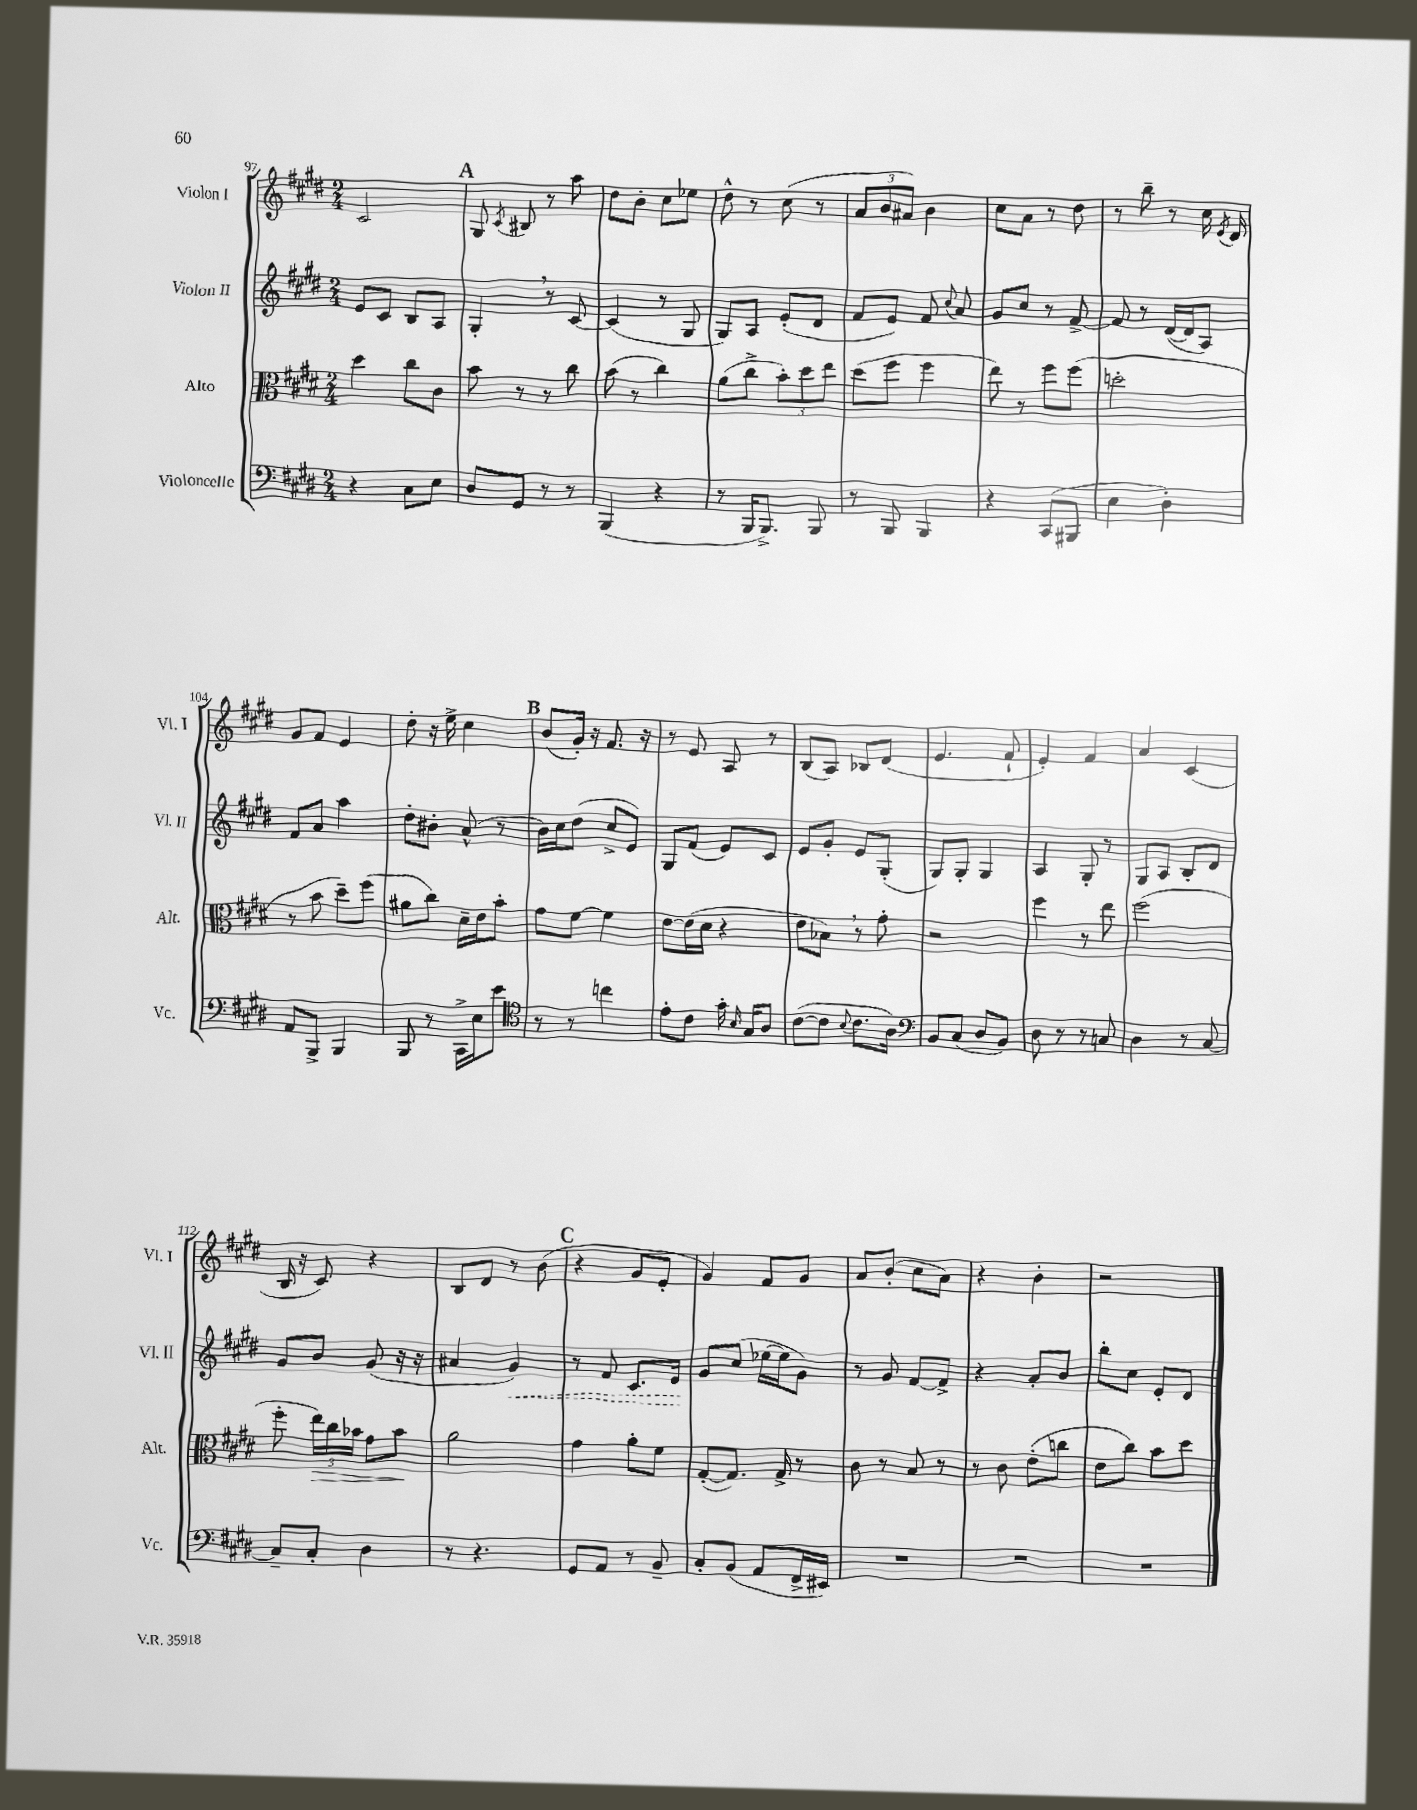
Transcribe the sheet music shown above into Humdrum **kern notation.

**kern	**kern	**kern	**kern
*staff4	*staff3	*staff2	*staff1
*clefF4	*clefC3	*clefG2	*clefG2
*k[f#c#g#d#]	*k[f#c#g#d#]	*k[f#c#g#d#]	*k[f#c#g#d#]
*M2/4	*M2/4	*M2/4	*M2/4
4r	4dd#	8e	2c#
.	.	8c#	.
8C#	8cc#	8B	.
8E	8c#	8A	.
=	=	=	=
8D#	8b	4G#'	8G#
.	.	.	8qc#
8GG#	8r	.	8B#
8r	8r	8r	8r
8r	8cc#	[8c#	8aa
=	=	=	=
(4BBB	(8b	(4c#]	8dd#
.	8r	.	8b'
4r	4cc#)	8r	8cc#
.	.	8G#	8ee-
=	=	=	=
8r	(8a	8G#)	8dd#^^
16BBB	8cc#^	8A	8r
8.BBB^)	.	.	.
.	12b')	(8e'	(8cc#
.	12dd#	.	.
8BBB	.	8d#	8r
.	12ee	.	.
=	=	=	=
8r	(8dd#	8f#	12a
.	.	.	12b
8BBB	8ff#	8e)	.
.	.	.	12a#)
4BBB	4ff#	8f#	4b
.	.	8qqcc#	.
.	.	8a	.
=	=	=	=
4r	8ee)	8g#	8cc#
.	8r	8cc#	8a
(8CC#	8ff#	8r	8r
8BBB#	(8ff#	[8f#^	8dd#
=	=	=	=
4E	2dd'	8f#]	8r
.	.	8r	8bb~
4D#')	.	([16d#	8r
.	.	16d#]	.
.	.	8A)	16cc#
.	.	.	8qe
.	.	.	16d#
=	=	=	=
8AA	8r	8f#	8g#
8BBB^	8b	8a	8f#
4BBB	8dd#~)	4aa	4e
.	(8ff#	.	.
=	=	=	=
8BBB	8a#	8dd#'	8dd#'
8r	8cc#)	8b#'	16r
.	.	.	16ee^
16CC#^	16d#~	(8a^^	4cc#
16E	16e	.	.
8e	8b'	8r	.
=	=	=	=
*clefC4	*	*	*
8r	8g#	16b)	(8b
.	.	16cc#	.
8r	[8f#	(8dd#	16g#')
.	.	.	16r
4cc	4f#]	8cc#^	8.f#
.	.	8e)	.
.	.	.	16r
=	=	=	=
8e'	[8e	8G#	8r
8c#	(16e]	(8f#	8e
.	16d#	.	.
16g#'	4r	8e)	8A
16qqB	.	.	.
16G#	.	.	.
8A	.	8c#	8r
=	=	=	=
([8c#	8e	8e	(8B
8c#]	8B-)	8g#'	8A)
8qqB	.	.	.
8.c#	8r	8e	8B-
.	8g#'	(8G#'	(8d#
16A)	.	.	.
=	=	=	=
*clefF4	*	*	*
8BB	2r	8G#)	4.e
(8C#	.	8G#'	.
8D#	.	4G#	.
8BB)	.	.	8f#`
=	=	=	=
8D#	4ff#	4A	4e')
8r	.	.	.
8r	8r	8G#'	4f#
8C	8ee	8r	.
=	=	=	=
4D#	(2ff#	8G#	4a
.	.	8A	.
8r	.	8B'	(4c#
[8C#	.	8d#	.
=	=	=	=
8C#~]	8ff#'	8g#	16B
.	.	.	16r
8C#'	24ee)	8b	8c#)
.	24cc#	.	.
.	24b-	.	.
4D#	8g#	(8g#	4r
.	8b-	16r	.
.	.	16r	.
=	=	=	=
8r	2a	4a#	8B
4.r	.	.	8d#
.	.	4g#)	8r
.	.	.	(8b
=	=	=	=
8GG#	4g#	8r	4r
8AA	.	8f#	.
8r	8a'	8.c#	8g#
8BB~	8f#	.	8e'
.	.	16e	.
=	=	=	=
8C#'	([8G#'	8g#	4g#)
(8BB	8.G#])	(8cc#	.
8AA	.	[16ee-	8f#
.	16G#^	16ee-]	.
16FF#^	8r	8g#)	8g#
16EE#)	.	.	.
=	=	=	=
2r	8c#	8r	8a
.	8r	8g#	(8b'
.	8B	[8f#	8cc#
.	8r	8f#^]	8a)
=	=	=	=
2r	8r	4r	4r
.	8c#	.	.
.	(8e'	8a'	4b'
.	8cc	8b	.
=	=	=	=
2r	8e	8bb'	2r
.	8cc#)	8cc#	.
.	8b	8e'	.
.	8dd#	8d#	.
==	==	==	==
*-	*-	*-	*-
